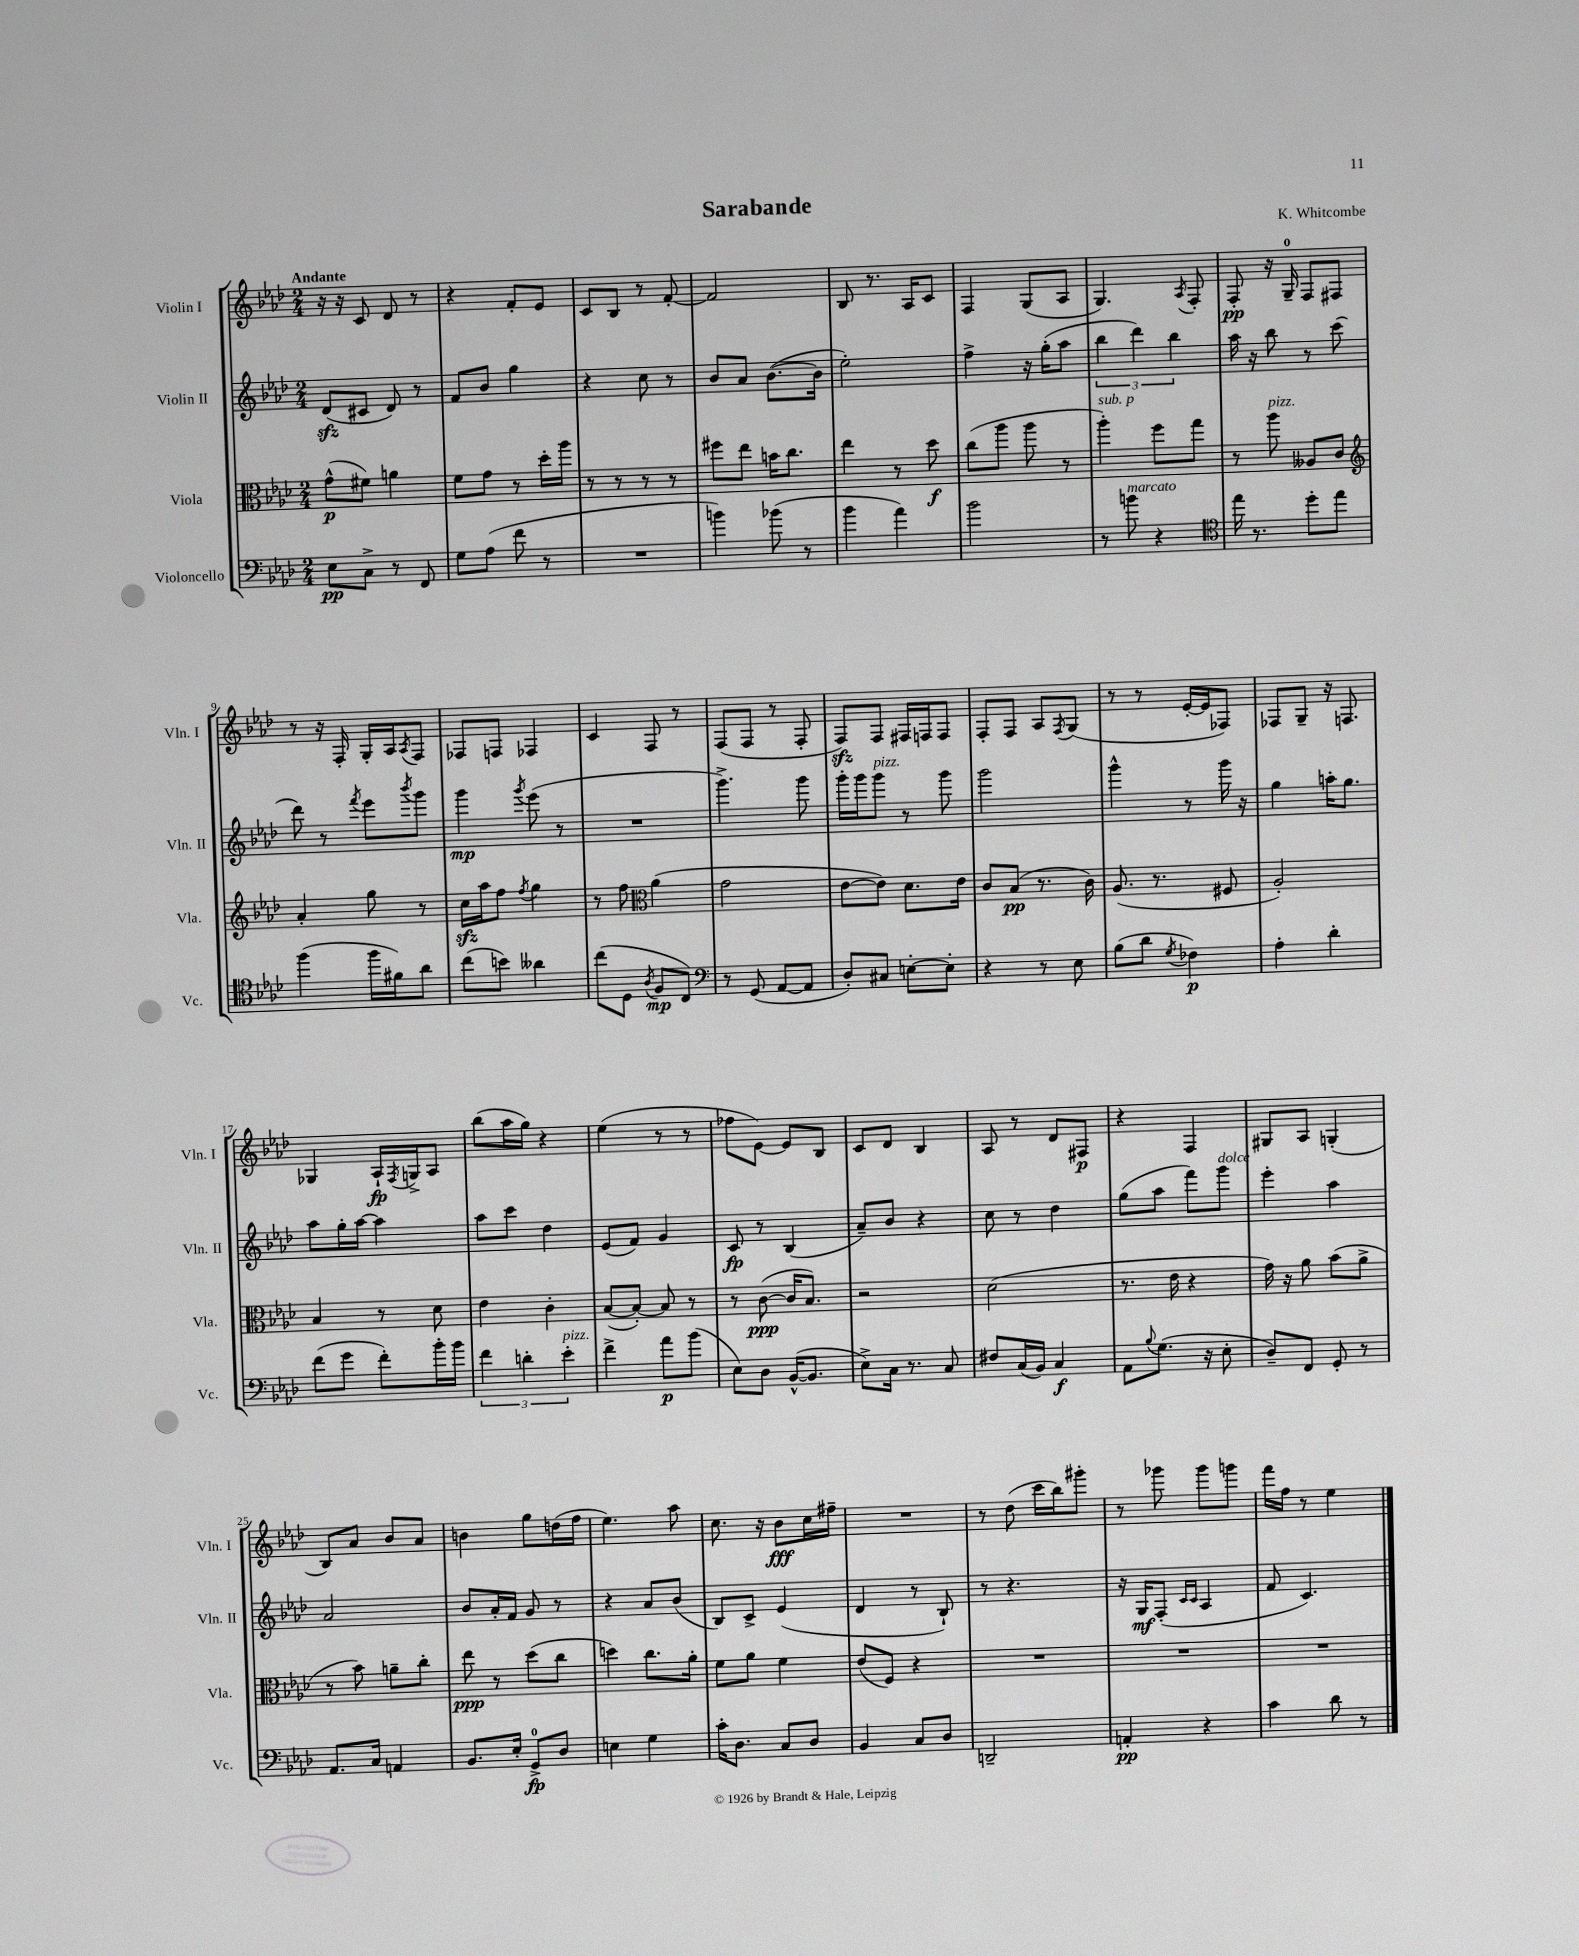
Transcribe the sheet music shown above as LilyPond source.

\header { title = "Sarabande" composer = "K. Whitcombe" }
<<
\new StaffGroup <<
\new Staff = "s0" \with { instrumentName = "Violin I" shortInstrumentName = "Vln. I" } {
    \clef treble \key aes \major \numericTimeSignature \time 2/4 \tempo "Andante"
    r16 r16 c'8 des'8 r8 |
    r4 f'8-. ees'8 |
    c'8 bes8 r8 f'8~-. |
    f'2 |
    bes8 r8. aes16 c'8 |
    f4 g8( aes8 |
    g4.) \acciaccatura { aes8 } f8-. |
    f8-.\pp r16 g16-0-- f8 fis8 |
    r8 r16 f16-. g16-. aes16 \acciaccatura { aes8 } f8 |
    fes8 f8 fes4 |
    c'4 f8 r8 |
    f8( f8 r8 f8-. |
    f8\sfz) f8 fis16 f16 f8 |
    f8-. f8 aes8 \acciaccatura { f8 } g8( |
    r8 r8 ees'16~-. ees'16 fes8) |
    fes8 g8-- r16 f8. |
    ges4 aes16-!\fp \acciaccatura { f8 } g16-> aes8 |
    bes''8( aes''16 g''16) r4 |
    ees''4( r8 r8 |
    fes''8 ees'8~) ees'8 bes8 |
    c'8 des'8 bes4 |
    aes8 r8 des'8 fis8\p |
    r4 f4 |
    gis8 aes8 g4-.( |
    bes8) aes'8 bes'8 aes'8 |
    b'4 g''8 d''16( f''16 |
    ees''4.) aes''8 |
    c''8. r16 bes'8\fff c''16 fis''16-- |
    R2 |
    r8 des''8( c'''16 bes''16) gis'''8-. |
    r8 ges'''8 ges'''8 g'''8 |
    f'''16 f''16 r8 ees''4 \bar "|." |
}
\new Staff = "s1" \with { instrumentName = "Violin II" shortInstrumentName = "Vln. II" } {
    \clef treble \key aes \major \numericTimeSignature \time 2/4
    des'8\sfz( cis'8 des'8) r8 |
    f'8 bes'8 g''4 |
    r4 c''8 r8 |
    bes'8 aes'8 bes'8.~( bes'16 |
    ees''2-.) |
    f''4-> r16 g''16-.( aes''8 |
    \tuplet 3/2 { bes''4 des'''4) bes''4 } |
    aes''16 r16 bes''8 r8 c'''8( |
    des'''8) r8 \acciaccatura { f'''8 } ees'''8 \acciaccatura { bes'''8 } g'''8 |
    g'''4\mp \acciaccatura { g'''8 } ees'''8( r8 |
    R2 |
    g'''4.->) g'''8 |
    g'''16-. g'''16 g'''8^\markup { \italic "pizz." } r8 g'''8 |
    g'''2 |
    g'''4-^ r8 g'''16 r16 |
    g''4 a''16-. g''8. |
    aes''8 g''16-. aes''16~ aes''4 |
    aes''8 c'''8 des''4 |
    ees'8( f'8) g'4 |
    c'8\fp r8 bes4( |
    aes'8--) bes'8 r4 |
    c''8 r8 des''4 |
    g''8( aes''8 f'''8) g'''8^\markup { \italic "dolce" } |
    ees'''4-. aes''4 |
    aes'2 |
    bes'8 aes'16-. f'16 g'8 r8 |
    r4 aes'8 bes'8( |
    bes8) c'8-> ees'4( |
    des'4 r8 bes8-!) |
    r8 r4. |
    r16 g16\mf f8-.( \grace { c'16 c'16 } aes4 |
    f'8 c'4.) \bar "|." |
}
\new Staff = "s2" \with { instrumentName = "Viola" shortInstrumentName = "Vla." } {
    \clef alto \key aes \major \numericTimeSignature \time 2/4
    g'8-^\p( fis'8) a'4 |
    f'8 g'8 r8 des''16-. aes''16 |
    r8 r8 r8 r8 |
    fis''8 ees''8 b'16 c''8. |
    ees''4 r8 des''8\f |
    c''8( aes''8 aes''8 r8 |
    aes''4-.^\markup { \italic "sub. p" }) f''8 g''8 |
    r8 aes''8^\markup { \italic "pizz." } aeses8 c'8 |
    \clef treble aes'4-. g''8 r8 |
    c''16\sfz aes''16 f''8 \acciaccatura { f''8 } g''4 |
    r8 f''8 \clef alto aes'4( |
    g'2 |
    ees'8~ ees'8) des'8. ees'16 |
    c'8 bes8\pp( r8. c'16) |
    aes8.( r8. fis8 |
    aes2-.) |
    bes4 r8 des'8 |
    ees'4 c'4-. |
    bes8~( bes8~-.) bes8 r8 |
    r8 c'8~\ppp( c'16 bes8.) |
    r2 |
    des'2( |
    r8. ees'16 r4 |
    g'16) r16 aes'8 bes'8( aes'8-> |
    r8 bes'8) a'8-- c''8-. |
    ees''8\ppp r8 des''8( c''8 |
    d''4) c''8. aes'16-. |
    f'8 aes'8 f'4 |
    ees'8( f8) r4 |
    R2 |
    R2 |
    R2 \bar "|." |
}
\new Staff = "s3" \with { instrumentName = "Violoncello" shortInstrumentName = "Vc." } {
    \clef bass \key aes \major \numericTimeSignature \time 2/4
    ees8\pp c8-> r8 f,8 |
    g8 aes8( f'8 r8 |
    R2 |
    b'4) bes'8( r8 |
    bes'4 aes'4) |
    bes'2 |
    r8 b'8^\markup { \italic "marcato" } r4 |
    \clef tenor ees''16 r8. des''8-. ees''8 |
    f''4( f''16 fis'16) aes'8 |
    c''8( b'8) aeses'4 |
    c''8( des8 \acciaccatura { aes8 } f8\mp c8) |
    \clef bass r8 g,8( aes,8~ aes,8 |
    des8-.) cis8 e8~-. e8-. |
    r4 r8 ees8 |
    bes8( des'8 \acciaccatura { g8 } fes4\p) |
    aes4-. des'4-. |
    f'8( g'8 f'8-.) bes'16-. bes'16 |
    \tuplet 3/2 { f'4 d'4-. ees'4-.^\markup { \italic "pizz." } } |
    f'4-> aes'8\p bes'8( |
    ees8) des8 bes,16~-^( bes,8. |
    ees8->) c16 r8. c8 |
    fis8 c16( bes,16) c4\f |
    aes,8 \appoggiatura { bes8 } g8.( r16 ees8-. |
    des8--) f,8 g,8-. r8 |
    aes,8. c16 a,4 |
    bes,8. ees16-. g,8-0->\fp des8 |
    e4 g4 |
    c'16-. des8. c8 des8 |
    bes,4 c8 des8 |
    d,2-- |
    a,4-.\pp r4 |
    c'4 des'8 r8 \bar "|." |
}
>>
>>
